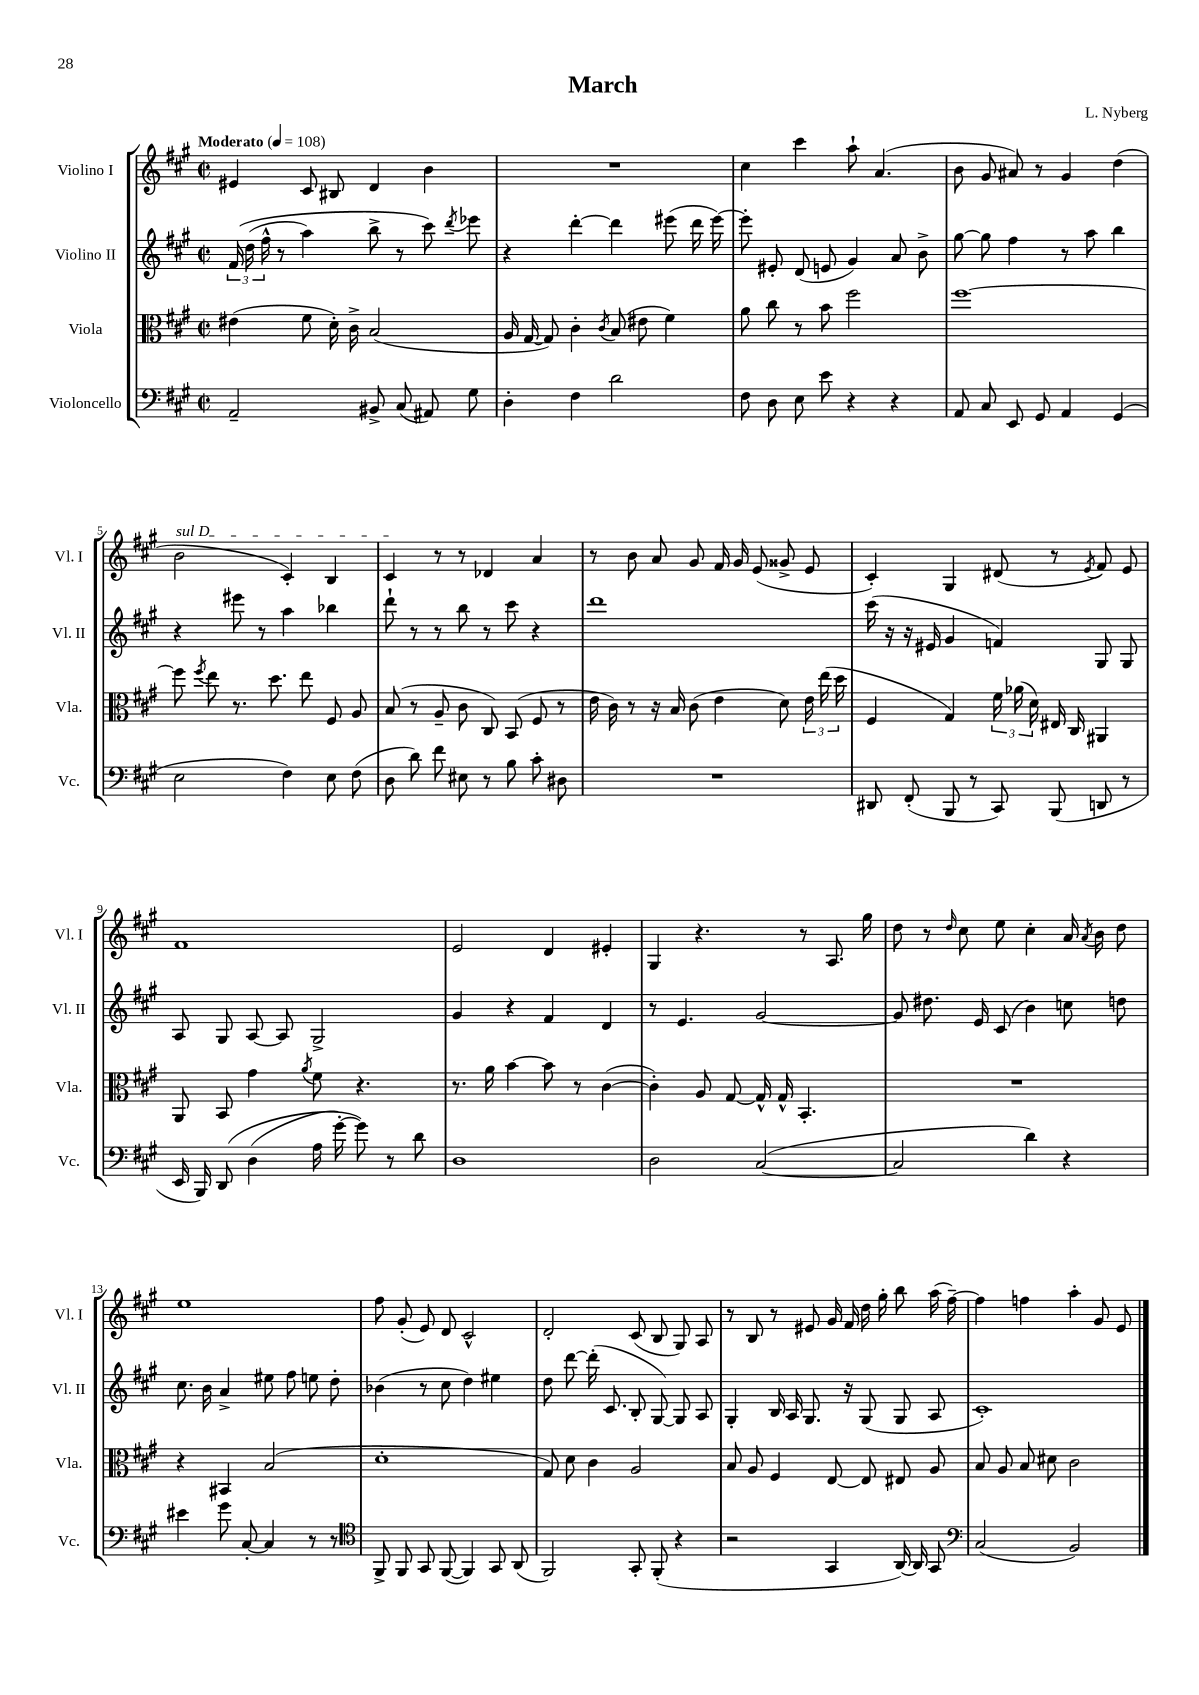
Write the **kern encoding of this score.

**kern	**kern	**kern	**kern
*staff4	*staff3	*staff2	*staff1
*clefF4	*clefC3	*clefG2	*clefG2
*k[f#c#g#]	*k[f#c#g#]	*k[f#c#g#]	*k[f#c#g#]
*M2/2	*M2/2	*M2/2	*M2/2
*met(c|)	*met(c|)	*met(c|)	*met(c|)
*MM108	*MM108	*MM108	*MM108
2AA~	(4e#	&(24f#	4e#
.	.	(24dd	.
.	.	24ff#^^	.
.	.	8r	.
.	8f#	4aa)	8c#
.	16d')	.	8B#
.	16c#^	.	.
8BB#^	(2B	8bb^	4d
(8C#	.	8r	.
8AA#)	.	8ccc#&)	4b
.	.	8qddd	.
8G#	.	8eee-	.
=	=	=	=
4D'	16A	4r	1r
.	[16G#	.	.
.	8G#])	.	.
4F#	4c#'	[4ddd'	.
.	8qc#	.	.
2d	(8B	4ddd]	.
.	8e#	.	.
.	4f#)	(8eee#	.
.	.	16ddd	.
.	.	[16eee#)	.
=	=	=	=
8F#	8a	8eee#']	4cc#
8D	8cc#	8e#'	.
8E	8r	(8d	4ccc#
8e	8b	8e	.
4r	2ff#	4g#)	8aa`
.	.	.	(4.a
4r	.	8a	.
.	.	8b^	.
=	=	=	=
8AA	[1ff#	[8gg#	8b
8C#	.	8gg#]	8g#
8EE	.	4ff#	8a#)
8GG#	.	.	8r
4AA	.	8r	4g#
.	.	8aa	.
(4GG#	.	4bb	(4dd
=	=	=	=
2E	8ff#]	4r	2b
.	8qff#	.	.
.	8ee	.	.
.	8.r	8eee#	.
.	.	8r	.
.	8.dd	.	.
4F#)	.	4aa	4c#')
.	8ee	.	.
8E	8F#	4bb-	4B
(8F#	8A	.	.
=	=	=	=
8D	(8B	8ddd`	4c#
8d)	8r	8r	.
8f#	8A~	8r	8r
8E#	8c#	8bb	8r
8r	8C#)	8r	4d-
8B	(8BB	8ccc#	.
8c#'	8F#	4r	4a
8D#	8r	.	.
=	=	=	=
1r	16e	1ddd	8r
.	16c#)	.	.
.	8r	.	8b
.	16r	.	8a
.	16B	.	.
.	(8c#	.	8g#
.	4e	.	16f#
.	.	.	16g#
.	.	.	(8e
.	8d)	.	8g##^
.	24e	.	8e
.	(24ee	.	.
.	24dd	.	.
=	=	=	=
8DD#	4F#	(16ccc#	4c#')
.	.	16r	.
(8FF#'	.	16r	.
.	.	16e#	.
8BBB	4G#)	4g#	4G#
8r	.	.	.
8CC#)	24f#	4f)	(8d#
.	(24a-	.	.
.	24d)	.	.
(8BBB	16E#	.	8r
.	16C#	.	.
.	.	.	8qe
8DD	4AA#	8G#	8f#)
8r	.	8G#	8e
=	=	=	=
16EE	8AA	8A	1f#
16BBB)	.	.	.
&(8DD	8BB	8G#	.
(4D	4g#	[8A	.
.	.	8A]	.
.	8qa	.	.
16A	8f#	2G#^	.
[16g#')	.	.	.
8g#]&)	4.r	.	.
8r	.	.	.
8d	.	.	.
=	=	=	=
1D	8.r	4g#	2e
.	16a	.	.
.	[4b	4r	.
.	8b]	4f#	4d
.	8r	.	.
.	([4c#	4d	4e#'
=	=	=	=
2D	4c#'])	8r	4G#
.	.	4.e	.
.	8A	.	4.r
.	[8G#	.	.
([2C#	16G#^^]	[2g#	.
.	16G#^^	.	.
.	4.BB'	.	8r
.	.	.	8.A
.	.	.	16gg#
=	=	=	=
2C#]	1r	8g#]	8dd
.	.	8.dd#	8r
.	.	.	16qqdd
.	.	.	8cc#
.	.	16e	.
.	.	(8c#	8ee
4d)	.	4b)	4cc#'
4r	.	8cc	16a
.	.	.	8qa
.	.	.	16b
.	.	8dd	8dd
=	=	=	=
4e#	4r	8.cc#	1ee
.	.	16b	.
8g#	4BB#	4a^	.
[8C#'	.	.	.
4C#]	(2B	8ee#	.
.	.	8ff#	.
8r	.	8ee	.
8r	.	8dd'	.
=	=	=	=
*clefC4	*	*	*
8FF#^	1d'	(4b-	8ff#
8FF#	.	.	(8g#'
8GG#	.	8r	8e)
([8FF#	.	8cc#	8d
4FF#])	.	4dd)	2c#^^
8GG#	.	4ee#	.
(8AA	.	.	.
=	=	=	=
2FF#)	8G#)	8dd	2d'
.	8d	[8ddd	.
.	4c#	(16ddd']	.
.	.	8.c#	.
8GG#'	2A	8B'	(8c#
(8FF#'	.	[8G#)	8B
4r	.	8G#]	8G#)
.	.	8A	8A
=	=	=	=
2r	8B	4G#'	8r
.	8A	.	8B
.	4F#	16B	8r
.	.	16A	.
.	.	8.G#	8e#
4GG#	[8E	.	16g#
.	.	16r	16f#
.	8E]	(8G#	16dd
.	.	.	16gg#'
[16AA)	8E#	8G#	8bb
16AA]	.	.	.
8GG#	8A	8A	(16aa
.	.	.	[16ff#~)
=	=	=	=
*clefF4	*	*	*
(2C#	8B	1c#')	4ff#]
.	8A	.	.
.	8B	.	4ff
.	8d#	.	.
2BB)	2c#	.	4aa'
.	.	.	8g#
.	.	.	8e
==	==	==	==
*-	*-	*-	*-
